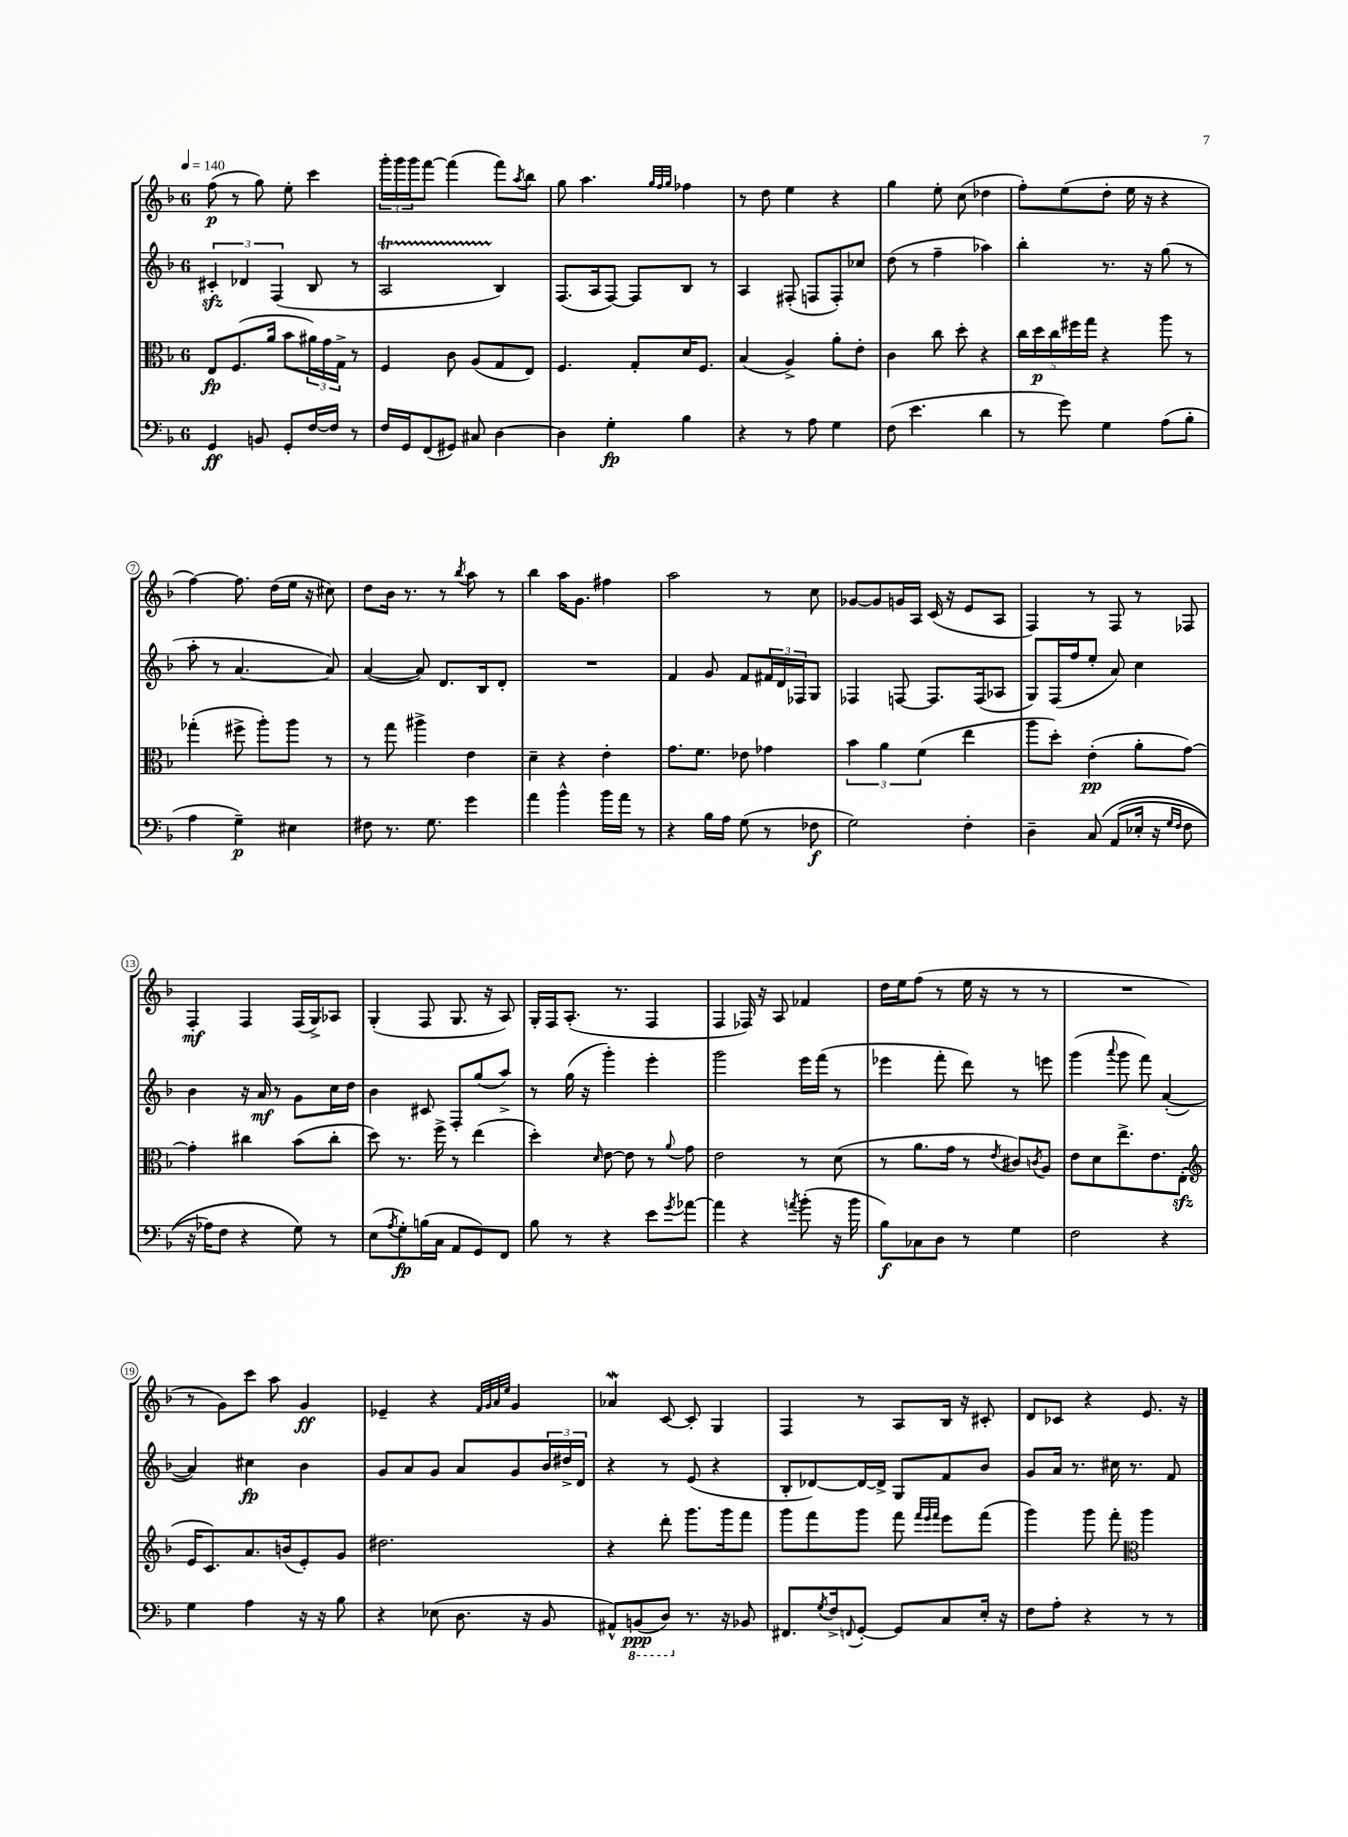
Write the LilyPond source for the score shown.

<<
\new StaffGroup <<
\new Staff = "s0" {
    \clef treble \key f \major \once \override Staff.TimeSignature.style = #'single-digit \time 6/8 \tempo 4 = 140
    f''8\p( r8 g''8) e''8-. c'''4 |
    \tuplet 3/2 { g'''16-. g'''16 g'''16 } f'''8~ f'''4( f'''8) \acciaccatura { a''8 } bes''8 |
    g''8 a''4. \grace { g''32 f''32 g''32 } fes''4 |
    r8 d''8 e''4 r4 |
    g''4 e''8-. c''8( des''4 |
    f''8-.) e''8( d''8-. e''16 r16 r4 |
    f''4~) f''8. d''16( e''16 r16 cis''8) |
    d''8 bes'16 r8. r8 \acciaccatura { bes''8 } a''8 r8 |
    bes''4 a''16 g'8. fis''4 |
    a''2 r8 c''8 |
    ges'8~ ges'8 g'16 a16 c'16( r16 e'8 a8 |
    f4) r8 f8 r8 fes8 |
    f4-.\mf f4 f16( g16->) aes8 |
    g4-.( f8 g8. r16 a8) |
    g16-. f16 a8.-.( r8. f4 |
    f4 fes16) r16 a8 fes'4 |
    d''16 e''16 f''8( r8 e''16 r16 r8 r8 |
    R2. |
    r8 g'8) c'''8 a''8 g'4\ff |
    ees'4-- r4 \grace { f'32 g'32 a'32 e''32 } g'4 |
    aes'4\mordent c'8~ c'8-. g4 |
    f4 r8 a8 bes16 r16 cis'8-. |
    d'8 ces'8 r4 e'8. r16 \bar "|." |
}
\new Staff = "s1" {
    \clef treble \key f \major \once \override Staff.TimeSignature.style = #'single-digit \time 6/8
    \tuplet 3/2 { cis'4-.\sfz des'4 f4( } bes8 r8 |
    a2\startTrillSpan bes4\stopTrillSpan) |
    f8.( a16 f8~) f8 bes8 r8 |
    a4 fis8-.( f8 f8-.) ces''8 |
    d''8( r8 f''4-- aes''4) |
    bes''4-. r8. r16 g''8( r8 |
    a''8-. r8 a'4.~ a'8) |
    a'4~( a'8) d'8. bes16 d'8-. |
    R2. |
    f'4 g'8 f'8 \tuplet 3/2 { fis'16 d'16 fes16 } g8 |
    fes4 f8~ f8. f16( aes8 |
    g8) f16( f''16 e''8-. a'8) c''4 |
    bes'4 r16 a'16\mf r8 g'8 c''16 d''16 |
    bes'4 cis'8 f8-. g''8( a''8->) |
    r8 g''16( r16 g'''4-.) e'''4-. |
    g'''2 e'''16 f'''16( r8 |
    ees'''4 f'''8-. d'''8) r8 e'''8 |
    g'''4( \appoggiatura { a'''8 } g'''8 f'''8) a'4~-.( |
    a'4) cis''4\fp bes'4 |
    g'8 a'8 g'8 a'8 g'8 \tuplet 3/2 { bes'16 dis''16-> d'16 } |
    r4 r8 e'8( r4 |
    bes8-. des'8~) des'16~ des'16-> g8 f'8 bes'8 |
    g'8 a'16 r8. cis''16 r8. f'8 \bar "|." |
}
\new Staff = "s2" {
    \clef alto \key f \major \once \override Staff.TimeSignature.style = #'single-digit \time 6/8
    e8\fp f8.( a'16 bes'8 \tuplet 3/2 { ais'16) g'16 g16-> } r8 |
    f4 c'8 a8( g8 e8) |
    f4. g8-. d'16 f8. |
    bes4( a4->) a'8-. e'8-. |
    c'4 c''8 d''8-. r4 |
    \tuplet 5/4 { c''16 d''16\p c''16 fis''16 g''16 } r4 a''8 r8 |
    ges''4-.( fis''8-> a''8-.) a''8 r8 |
    r8 g''8 ais''4-> e'4 |
    d'4-- r4 e'4-. |
    g'8. f'8. ees'8 ges'4 |
    \tuplet 3/2 { bes'4 a'4 f'4( } e''4 |
    a''8 d''8-.) e'4-.\pp( a'8-. g'8~) |
    g'4-. cis''4 bes'8( cis''8-. |
    d''8) r8. f''16-> r8 e''4( |
    d''4-.) \grace { d'16 } e'8~ e'8 r8 \appoggiatura { a'8 } g'8 |
    e'2 r8 d'8( |
    r8 a'8. g'16 r8 \acciaccatura { e'8 } cis'8) \acciaccatura { c'8 } a8 |
    e'8 d'8 e''8.-> e'8. e8-.\sfz( |
    \clef treble e'16 c'8.) a'8. b'16( e'8-.) g'8 |
    dis''2. |
    r4 d'''8-. g'''8. g'''16 f'''8 |
    g'''8 f'''8 g'''8 f'''8 \grace { f'''32 e'''32 f'''32 } e'''8 f'''8( |
    g'''4) g'''8 f'''8-. \clef alto a''4 \bar "|." |
}
\new Staff = "s3" {
    \clef bass \key f \major \once \override Staff.TimeSignature.style = #'single-digit \time 6/8
    g,4\ff b,8 g,8-. f16~ f16 r8 |
    f16 g,16 f,8( gis,8) cis8 d4~ |
    d4 g4-.\fp bes4 |
    r4 r8 a8 g4 |
    f8( e'4. d'4 |
    r8 g'8) g4 a8( bes8-. |
    a4 g4--\p) eis4 |
    fis8 r8. g8. g'4 |
    a'4 bes'4-^ bes'16 a'16 r8 |
    r4 bes16 a16 g8( r8 fes8\f |
    g2) f4-. |
    d4-- c8\( a,8( ees16-. r16 \grace { g16 f16 } f8 |
    r16 aes16) f8 r4 g8\) r8 |
    e8( \acciaccatura { a8 } g8-.\fp) b16( c16 a,8 g,8) f,8 |
    bes8 r8 r4 e'8 \acciaccatura { g'8 } aes'8~ |
    aes'4 r4 \acciaccatura { a'8 } bes'8-.( r16 bes'16 |
    bes8\f) ces8 d8 r8 g4 |
    f2 r4 |
    g4 a4 r16 r16 bes8 |
    r4 ees8( d8. r16 bes,8 |
    ais,8-^) \ottava #-1 b,,8\ppp( d,8) \ottava #0 r8. r16 bes,!8 |
    fis,8. \acciaccatura { g8 } f16-> \appoggiatura { f,8 } g,8~-. g,8 c8 e16-. r16 |
    f8 a8-. r4 r8 r8 \bar "|." |
}
>>
>>
\layout { \context { \Score \override BarNumber.stencil = #(make-stencil-circler 0.1 0.3 ly:text-interface::print) } }
